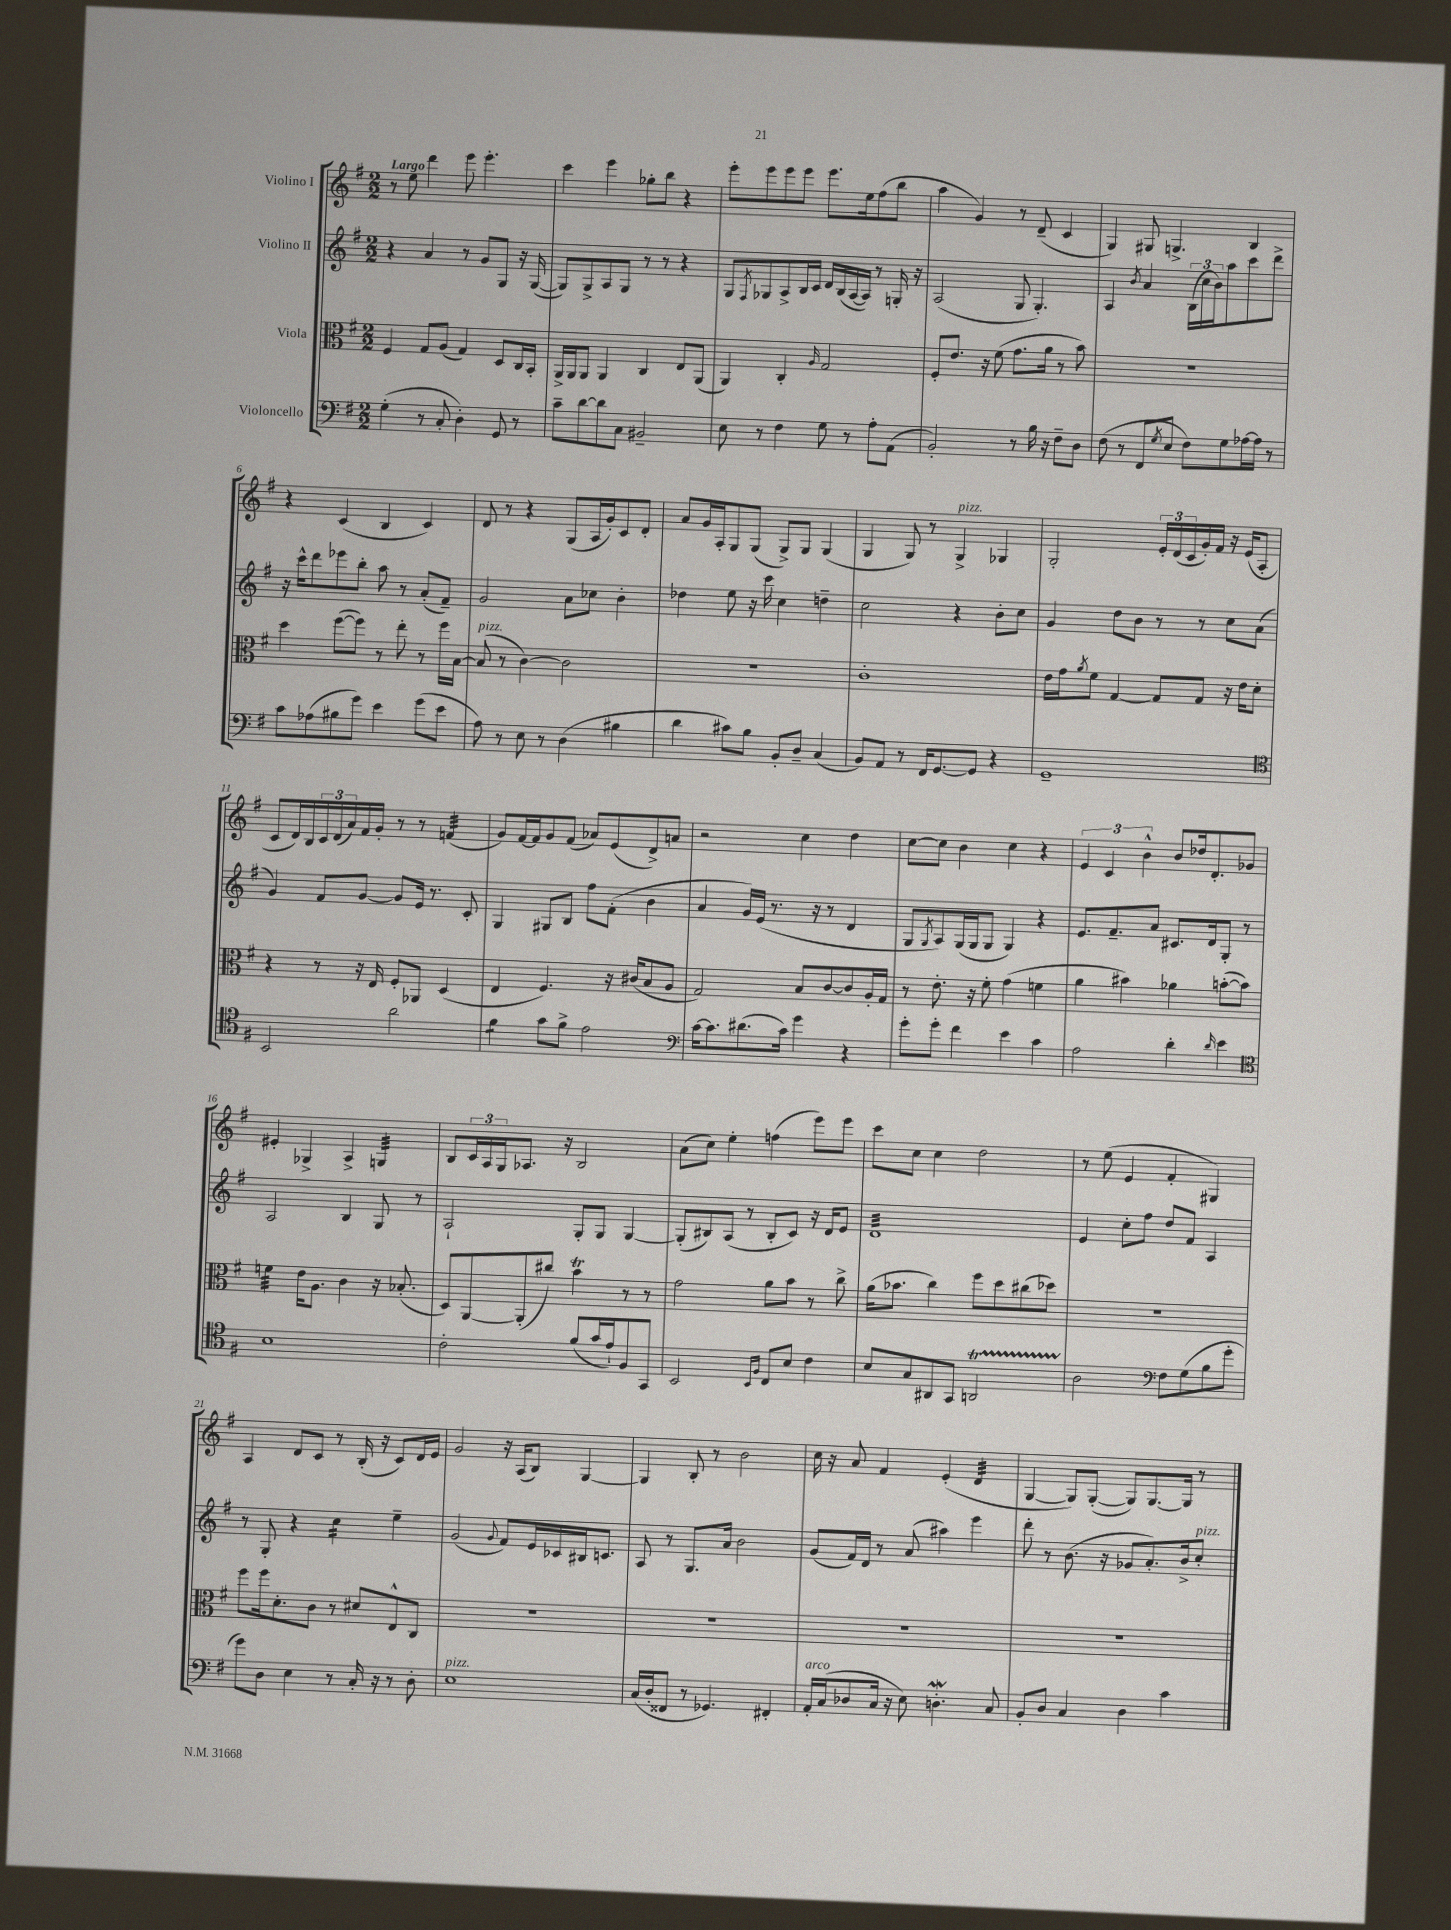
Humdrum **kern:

**kern	**kern	**kern	**kern
*staff4	*staff3	*staff2	*staff1
*clefF4	*clefC3	*clefG2	*clefG2
*k[f#]	*k[f#]	*k[f#]	*k[f#]
*M2/2	*M2/2	*M2/2	*M2/2
(4G'	4F#	4r	8r
.	.	.	8ee
8r	8G	4a	4ddd
8C'	(8A	.	.
4D')	4G)	8r	8eee
.	.	8g	4.eee'
8GG	8D	8G	.
8r	16C	16r	.
.	16BB'	([16G	.
=	=	=	=
8c~	16AA^	8G])	4ccc
.	16AA	.	.
[8d	8AA	8G^	.
8d]	4AA	8A	4eee
8C	.	8G	.
2BB#~	4C	8r	8gg-'
.	.	8r	8bb
.	8E	4r	4r
.	(8AA	.	.
=	=	=	=
8E	4AA)	8G	8eee'
.	.	8qF#	.
8r	.	8G-	8eee
4F#	4C'	8A^	8eee
.	.	16B	8eee
.	.	16c	.
.	16qqA	.	.
8G	2G	16d	8.eee
.	.	(16B	.
8r	.	[16A	.
.	.	16A])	16ee
8A'	.	8r	(8ff#
(8AA	.	16G'	8bb
.	.	16r	.
=	=	=	=
2BB')	8F#'	(2A	4aa
.	8.e	.	.
.	.	.	4g)
.	16r	.	.
.	(8f#	.	.
8r	8.g	8G	8r
16B	.	4.G')	(8d~
16r	16a	.	.
8F#~	8r	.	4c
8D	8b)	.	.
=	=	=	=
(8F#	1r	4A	4G)
8r	.	.	.
.	.	8qb	.
8FF#	.	4a	8G#
8qG	.	.	.
8E	.	.	4.G^
8F#)	.	(24B	.
.	.	24cc	.
.	.	24b)	.
8G	.	8aa	.
[16A-	.	8ccc	4B
16A-]	.	.	.
8r	.	8ddd^	.
=	=	=	=
8c	4dd	16r	4r
.	.	16ccc^^	.
(8A-	.	8ddd	.
8B#	([8ff#	8eee-	(4c
8g)	8ff#])	8bb'	.
4e	8r	8aa	4B
.	8ee'	8r	.
(8g	8r	(8a'	4c)
8e	16ff#	8f#~)	.
.	[16B	.	.
=	=	=	=
8A)	(8B]	2g	8d
8r	8r	.	8r
8E	[4c)	.	4r
8r	.	.	.
(4D	2c]	8a	(8G
.	.	8cc-	16A
.	.	.	16g')
4B#	.	4b'	8c
.	.	.	8d'
=	=	=	=
4d	1r	4dd-	8a
.	.	.	16g
.	.	.	16A'
8c#)	.	8ee	8G
8B	.	16r	(8G
.	.	16ccc	.
8BB'	.	4cc	8G^)
8D~	.	.	8G
(4C	.	4dd~	(4G
=	=	=	=
8BB)	1c'	2cc	4G
8AA	.	.	.
8r	.	.	8G)
16FF#	.	.	8r
[8.GG	.	.	.
.	.	4r	4G^
8GG]	.	.	.
4r	.	8b'	4G-
.	.	8cc	.
=	=	=	=
1GG~	16e	4g	2G'
.	16g	.	.
.	8qa	.	.
.	8f#	.	.
.	[4G	8dd	.
.	.	8b	.
.	8G]	8r	24e'
.	.	.	(24d
.	.	.	24c
.	8G	8r	16g')
.	.	.	16f#
.	16r	8cc	16r
.	16e	.	(16e
.	8d'	(8a	8A'
=	=	=	=
*clefC4	*	*	*
2BB	4r	4g)	8c
.	.	.	16d)
.	.	.	16B
.	8r	8f#	24c
.	.	.	(24d
.	.	.	24a)
.	16r	[8g	16f#
.	16E	.	16g'
2a	8F#'	8g]	8r
.	8AA-	16e	8r
.	.	8.r	.
.	(4D	.	(4f
.	.	8c'	.
=	=	=	=
4f#	4E	4G	8g)
.	.	.	[16f#
.	.	.	16f#]
8g	4.F#)	8G#	8g
8f#^	.	8B	(8f#
2e	.	8ff#	8a-)
.	16r	(8f#'	(8e
.	(16c#	.	.
.	8B	4b	8d^)
.	8A	.	8a
=	=	=	=
*clefF4	*	*	*
[16c	2G)	4a	2r
8.c]	.	.	.
(8.d#	.	16g)	.
.	.	(16e	.
.	.	8.r	.
16c)	.	.	.
4g	8B	.	4cc
.	.	16r	.
.	[8c	8r	.
4r	8c]	4d	4dd
.	16A'	.	.
.	16G	.	.
=	=	=	=
8g'	8r	8G	[8cc
.	.	8qG	.
8g'	8.e'	8A)	8cc]
4f#	.	(16G	4b
.	16r	16G	.
.	8f#'	8G	.
4e	(4g	4G)	4cc
4c	4f	4r	4r
=	=	=	=
2A	4a	8.e	6e
.	.	.	6c
.	.	8.f#~	.
.	4b#)	.	.
.	.	.	6b^^
.	.	8a	.
4d'	4a-	8.c#	8b
.	.	.	16dd-
.	.	16d	8.d'
16qqd	.	.	.
4e	([8b'	8G'	.
.	8b])	8r	8g-
=	=	=	=
*clefC4	*	*	*
1B	4f	2A	4e#'
.	16e	.	4G-^
.	8.A	.	.
.	4c	4B	4A^
.	16r	8G	4G
.	(8.B-'	.	.
.	.	8r	.
=	=	=	=
2c'	8D)	2A`	8B
.	[8AA	.	24c
.	.	.	24A
.	.	.	24G
.	(8AA']	.	8.A-
.	8cc#)	.	.
.	.	.	16r
(8f#	4b	8G'	2B
16g	.	8G	.
16e`)	.	.	.
8F#	8r	[4G	.
8GG	8r	.	.
=	=	=	=
2BB	2g	(8G']	(8a
.	.	8B#)	8cc)
.	.	(8A	4ee'
.	.	8r	.
16qqBB	.	.	.
16qqF#	.	.	.
8C	8a	8B#'	(4ff
8B	8b	8c)	.
4c	8r	16r	8eee)
.	.	16d	.
.	8cc^	8e	8eee
=	=	=	=
8B	(16a	1d	8ccc
.	8.b-	.	.
8G	.	.	8cc
8AA#	4cc)	.	4cc
8GG	.	.	.
2AA	8ff#	.	2dd
.	8dd	.	.
.	(8cc#	.	.
.	8dd-)	.	.
=	=	=	=
2A	1r	4e	8r
.	.	.	(8ee
.	.	8cc'	4e
.	.	8ff#	.
*clefF4	*	*	*
8F#	.	8dd	4f#'
(8G	.	8f#	.
8B	.	4A	4G#)
8g'	.	.	.
=	=	=	=
8g)	8ff#	8r	4A
8D	16ff#	8G'	.
.	8.d'	.	.
4E	.	4r	8d
.	8c	.	8c
8r	8r	4cc	8r
16C'	8d#	.	(16B'
16r	.	.	16r
8r	8E^^	4ee~	8c)
8D'	8C	.	16d
.	.	.	16e
=	=	=	=
1E	1r	(2g	2g
.	.	8qqg	.
.	.	8f#)	16r
.	.	.	(16A
.	.	16e	8B)
.	.	16c-	.
.	.	16B#	[4G
.	.	8.c	.
=	=	=	=
(16C	1r	8A	4G]
16D'	.	.	.
8FF##	.	8r	.
8r	.	8.G	8B'
4.GG-)	.	.	8r
.	.	16a	.
.	.	2b	2b
4FF#'	.	.	.
=	=	=	=
16AA'	1r	(8g	16cc
(16C	.	.	16r
8D-	.	16f#)	8a
.	.	16d	.
16C	.	8r	4f#
16r	.	.	.
8E)	.	(8a	.
4.D'	.	4aa#)	(4e'
.	.	4eee	4d
8C	.	.	.
=	=	=	=
8BB'	1r	8ddd'	[4G
8D	.	8r	.
4C	.	(8.b	8G])
.	.	.	([8G'
.	.	16r	.
4D	.	8g-	8G])
.	.	8.a')	[8.G
4c	.	.	.
.	.	16b^	16G]
.	.	8cc'	8r
==	==	==	==
*-	*-	*-	*-
